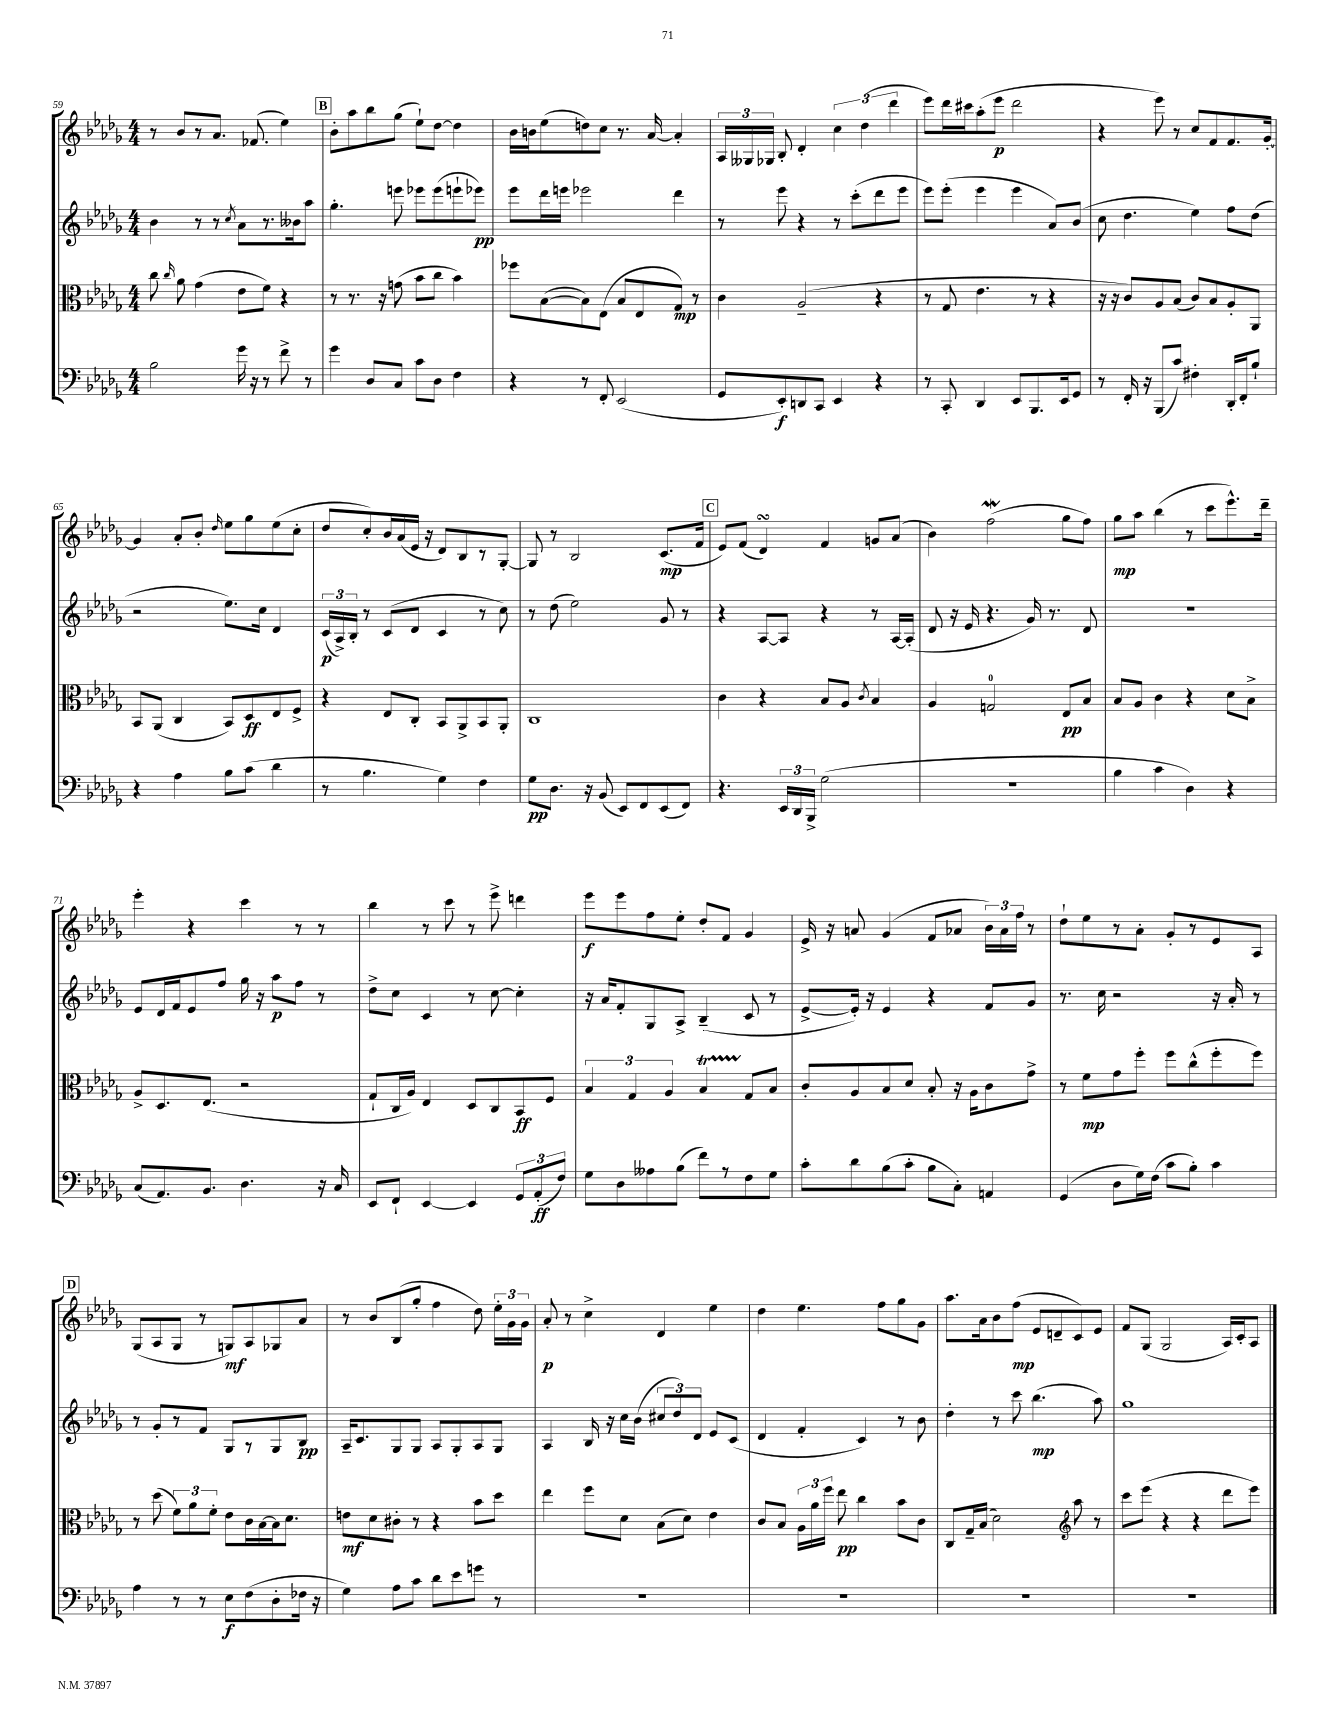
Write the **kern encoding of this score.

**kern	**kern	**kern	**kern
*staff4	*staff3	*staff2	*staff1
*clefF4	*clefC3	*clefG2	*clefG2
*k[b-e-a-d-g-]	*k[b-e-a-d-g-]	*k[b-e-a-d-g-]	*k[b-e-a-d-g-]
*M4/4	*M4/4	*M4/4	*M4/4
2B-	8cc	4b-	8r
.	16qqcc	.	.
.	8a-	.	8b-
.	(4g-	8r	8r
.	.	8r	8.a-
.	.	8qcc	.
16g-	8e-	8a-	.
16r	.	.	(8.f-
8r	8f)	8.r	.
8f^	4r	.	4ee-)
.	.	16b--	.
8r	.	8aa-	.
=	=	=	=
4g-	8r	4.gg-'	8b-'
.	8.r	.	8aa-
8D-	.	.	8bb-
.	16r	.	.
8C	(8g	8eee	(8gg-
8c	8b-	8eee-	8ee-`)
8D-	8cc	(8eee-	[8dd-
4F	4b-)	8eee`	4dd-]
.	.	8eee-)	.
=	=	=	=
4r	8ff-	8eee-	16b-
.	.	.	16b
.	([8B-	16ddd-	(8ee-
.	.	16eee	.
8r	8B-])	2eee-	8dd)
8FF'	(8E-	.	8cc
(2EE-	8B-	.	8.r
.	8E-	.	.
.	.	.	[16a-
.	8G-)	4ddd-	4a-']
.	8r	.	.
=	=	=	=
8GG-	4c	8r	24A-
.	.	.	24G--
.	.	.	24G-
8EE-')	.	8eee-	8B-'
8DD	(2A-~	4r	4d-'
8CC	.	.	.
4EE-	.	8r	6cc
.	.	(8ccc'	.
.	.	.	(6dd-
4r	4r	8ddd-	.
.	.	.	6ddd-
.	.	8eee-	.
=	=	=	=
8r	8r	8eee-)	8eee-)
8CC'	8G-	(8eee-'	16ddd-
.	.	.	16ccc#
4DD-	4.e-	4eee-	(8aa-'
.	.	.	8eee-
8EE-	.	4eee-	2ddd-
8.BBB-	8r	.	.
.	4r	8a-)	.
16EE-	.	.	.
8GG-	.	(8b-	.
=	=	=	=
8r	16r	8cc	4r
.	16r	.	.
16FF'	8c)	4.dd-	.
16r	.	.	.
(8BBB-	8A-	.	8eee-)
8c)	(8B-	.	8r
4F#'	8c)	4ee-)	8cc
.	8B-	.	8f
16DD-'	8A-'	8ff	8.f
16FF'	.	.	.
8B-`	8AA-	(8dd-	.
.	.	.	[16g-'
=	=	=	=
4r	8BB-	2r	4g-]
.	(8AA-	.	.
4A-	4C	.	8a-'
.	.	.	8b-'
.	.	.	16qqdd-
8B-	8BB-)	8.ee-)	8ee-
(8c	8D-	.	8gg-
.	.	16cc	.
4d-	8E-	4d-	(8ee-
.	8F^	.	8cc'
=	=	=	=
8r	4r	(24c	8dd-
.	.	24A-^)	.
.	.	24B-'	.
4.B-	.	8r	8cc')
.	8E-	(8c	16b-
.	.	.	(16a-
.	8C'	8d-	16e-
.	.	.	16r
4G-)	8BB-	4c	8d-)
.	8AA-^	.	8B-
4F	8BB-	8r	8r
.	8AA-'	8cc)	[8G-'
=	=	=	=
8G-	1C	8r	8G-]
8.D-	.	(8dd-	8r
.	.	2ee-)	2B-
16r	.	.	.
(8BB-	.	.	.
8EE-)	.	.	.
8FF	.	.	.
(8EE-	.	8g-	(8.c
8FF)	.	8r	.
.	.	.	16f
=	=	=	=
4.r	4c	4r	8e-)
.	.	.	(8f
.	4r	[8A-	4d-)
24EE-	.	8A-]	.
24DD-	.	.	.
24BBB-^	.	.	.
(2G-	8B-	4r	4f
.	8A-	.	.
.	8qc	.	.
.	4B-	8r	8g
.	.	[16A-	(8a-
.	.	(16A-']	.
=	=	=	=
1r	4A-	8d-	4b-)
.	.	16r	.
.	.	16e-	.
.	2G	4.r	(2ff
.	.	16g-)	.
.	.	8.r	.
.	8E-	.	8gg-
.	8B-	8d-	8ff)
=	=	=	=
4B-	8B-	1r	8gg-
.	8A-	.	8aa-
4c	4c	.	(4bb-
4D-)	4r	.	8r
.	.	.	8ccc
4r	8d-	.	8.eee-^^)
.	8B-^	.	.
.	.	.	16ddd-~
=	=	=	=
(8C	8A-^	8e-	4eee-'
8.AA-)	8.D-	16d-	.
.	.	16f	.
.	.	8e-	4r
8.BB-	(8.E-	.	.
.	.	8ff	.
4.D-	2r	16gg-	4ccc
.	.	16r	.
.	.	8aa-	.
.	.	8ff	8r
16r	.	8r	8r
16C	.	.	.
=	=	=	=
8EE-	8G-`	8dd-^	4bb-
8FF`	16C	8cc	.
.	16A-)	.	.
[4EE-	4E-	4c	8r
.	.	.	8ccc
4EE-]	8D-	8r	8r
.	8C	[8cc	8eee-^
12GG-	8BB-	4cc']	4ddd
(12AA-'	.	.	.
.	8F	.	.
12F)	.	.	.
=	=	=	=
8G-	6B-	16r	8eee-
.	.	16a-	.
8D-	.	8f'	8eee-
.	6G-	.	.
8A--	.	8G-	8ff
.	6A-	.	.
(8B-	.	8A-^	8ee-'
8f)	4B-	(4B-~	8dd-'
8r	.	.	8f
8F	8G-	8c	4g-
8G-	8B-	8r	.
=	=	=	=
8c'	8c'	[8e-^	16e-^
.	.	.	16r
8d-	8A-	16e-'])	8a
.	.	16r	.
(8B-	8B-	4e-	(4g-
8c'	8d-	.	.
8B-	8B-'	4r	8f
8C')	16r	.	8a-
.	16A-	.	.
4AA	8c	8f	24b-)
.	.	.	24a-
.	.	.	24ff
.	8g-^	8g-	8r
=	=	=	=
(4GG-	8r	8.r	8dd-`
.	8f	.	8ee-
.	.	16cc	.
8D-	8g-	2r	8r
16G-)	8ff'	.	8a-'
(16F	.	.	.
8c	8ff	.	8g-'
8B-')	(8cc^^	.	8r
4c	8ff'	16r	8e-
.	.	16a-'	.
.	8ff)	8r	8A-
=	=	=	=
4A-	8r	8r	(8G-
.	(8dd-	8g-'	8A-
8r	12f)	8r	8G-
.	12a-	.	.
8r	.	8f	8r
.	12f'	.	.
8E-	8e-	8G-	8G)
(8F	16c	8r	8A-
.	[16B-	.	.
8D-'	16B-]	8G-	8G-
.	8.d-	.	.
16F-	.	8B-	8a-
16r	.	.	.
=	=	=	=
4G-)	8e	16A-~	8r
.	.	8.c	.
.	8d-	.	8b-
8A-	8c#'	8G-	(8B-
8c	8r	8G-	8gg-'
8d-	4r	8A-	4ff
8e-	.	8G-'	.
8g	8b-	8A-	8dd-)
8r	8dd-	8G-	24ee-'
.	.	.	24g-
.	.	.	24g-
=	=	=	=
1r	4ee-	4A-	8a-'
.	.	.	8r
.	8ff	16B-	4cc^
.	.	16r	.
.	8d-	16cc	.
.	.	(16b-	.
.	(8B-	12cc#	4d-
.	.	12dd-)	.
.	8d-)	.	.
.	.	12d-	.
.	4e-	8e-	4ee-
.	.	(8c	.
=	=	=	=
1r	8c	4d-	4dd-
.	8B-	.	.
.	24A-	4f'	4.ee-
.	24a-	.	.
.	24ff	.	.
.	8ee-	.	.
.	4cc	4c)	.
.	.	.	8ff
.	8b-	8r	8gg-
.	8c	8b-	8g-
=	=	=	=
1r	8C	4dd-'	8.aa-
.	16G-~	.	.
.	(16B-	.	16a-
.	2d-)	8r	8b-
.	.	8ccc	(8ff
.	.	(4.bb-	8e-
.	.	.	8d~
*	*clefG2	*	*
.	8aa-	.	8c)
.	8r	8aa-)	8e-
=	=	=	=
1r	8ccc	1gg-	8f
.	(8eee-	.	(8G-
.	4r	.	2G-
.	4r	.	.
.	8ddd-	.	16A-)
.	.	.	16c'
.	8eee-)	.	8A-
==	==	==	==
*-	*-	*-	*-
